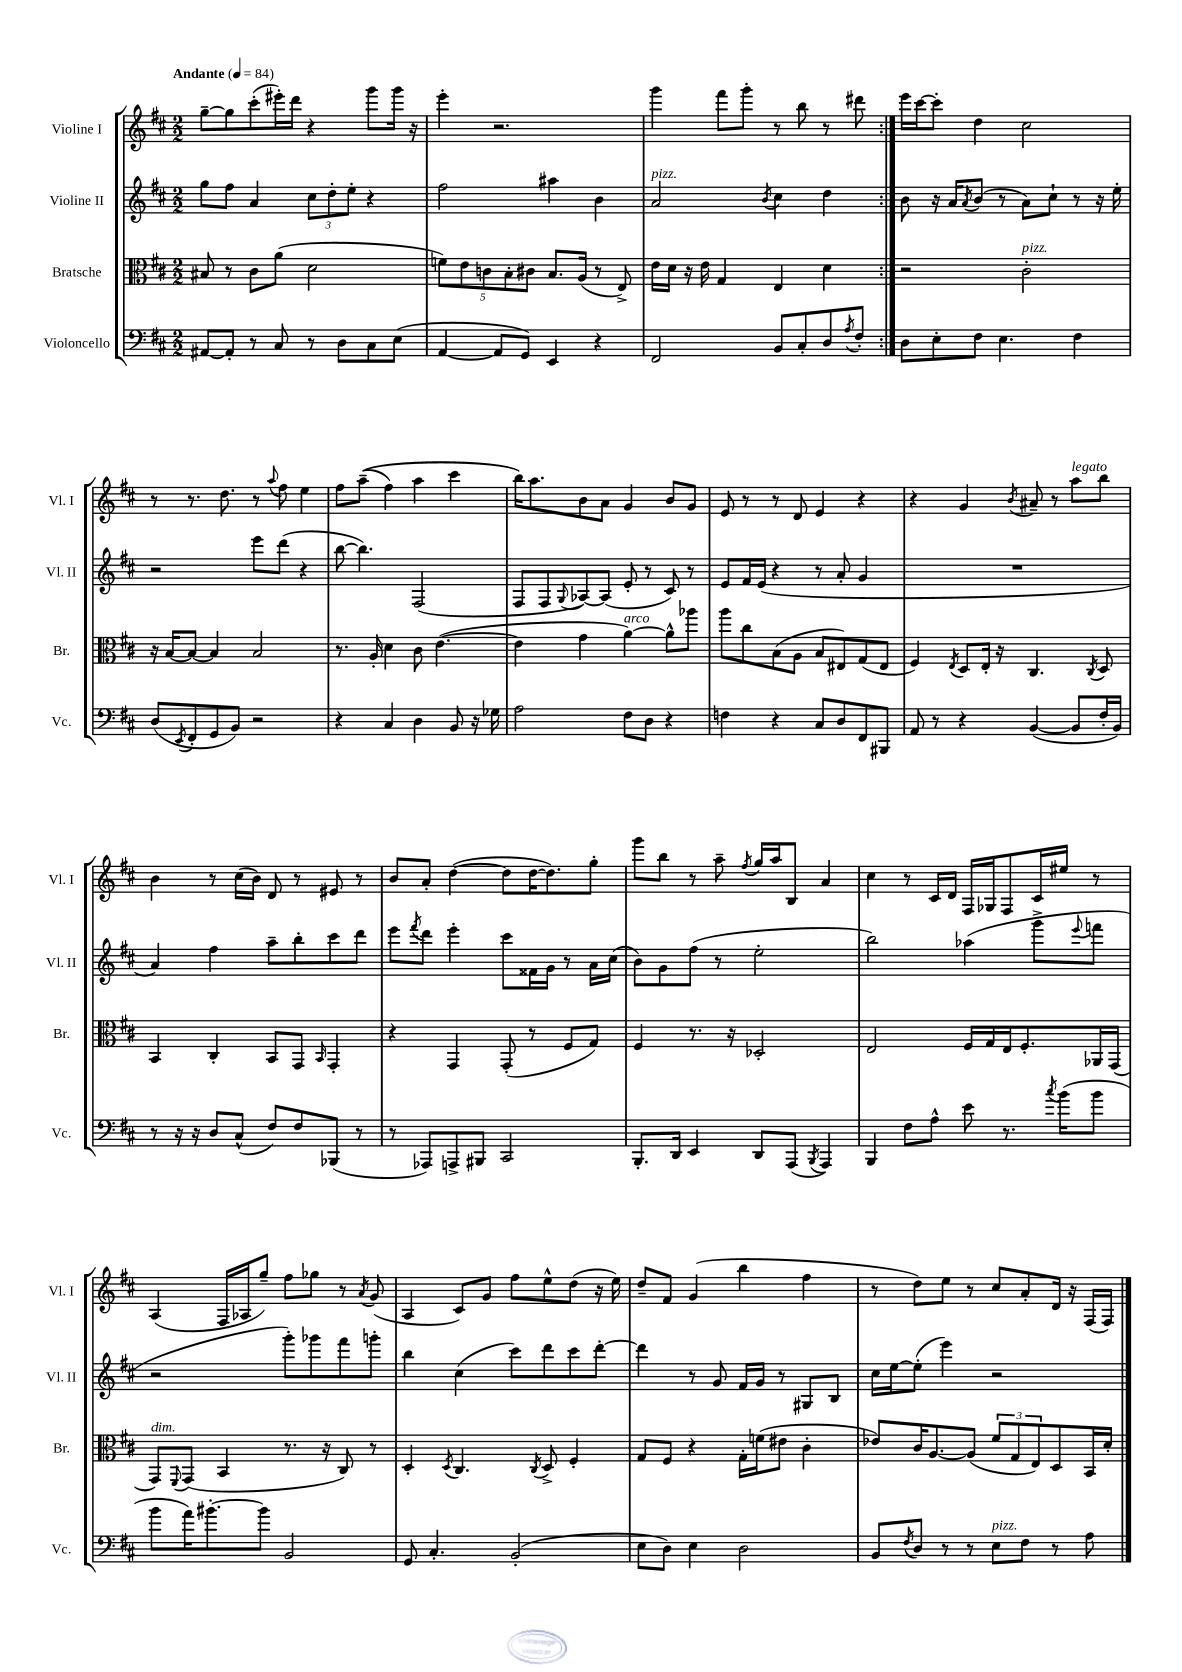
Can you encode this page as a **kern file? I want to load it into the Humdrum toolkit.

**kern	**kern	**kern	**kern
*staff4	*staff3	*staff2	*staff1
*clefF4	*clefC3	*clefG2	*clefG2
*k[f#c#]	*k[f#c#]	*k[f#c#]	*k[f#c#]
*M2/2	*M2/2	*M2/2	*M2/2
*MM84	*MM84	*MM84	*MM84
[8AA#/L	8B#/	8gg\L	[8gg~\L
8AA#'/]J	8r	8ff#\J	8gg\]
8r	8c#\L	4a/	(8ccc#'\
8C#/	(8a\J	.	16eee#'\L)
.	.	.	16ddd\JJ
8r	2d\	12cc#\L	4r
.	.	12dd'\	.
8D\L	.	.	.
.	.	12ee'\J	.
8C#\	.	4r	8ggg\L
(8E\J	.	.	16ggg\Jk
.	.	.	16r
=	=	=	=
[4AA/	10f\L)	2ff#\	4eee'\
.	10e\	.	.
.	10c\	.	.
8AA/]L	.	.	2.r
.	10B'\	.	.
8GG/J)	.	.	.
.	10c#\J	.	.
4EE/	8.B/L	4aa#\	.
.	(16A/Jk	.	.
4r	8r	4b\	.
.	8E^/)	.	.
=	=	=	=
2FF#/	16e\LL	2a/	4ggg\
.	16d\JJ	.	.
.	16r	.	.
.	16e\	.	.
.	4G/	.	8fff#\L
.	.	.	8ggg'\J
.	.	8qb/	.
8BB/L	4E/	4cc#\	8r
8C#'/	.	.	8bb\
8D/	4d\	4dd\	8r
8qA/	.	.	.
8F#'/J	.	.	8ddd#\
=:|!	=:|!	=:|!	=:|!
8D\L	2r	8b\	16eee\LL
.	.	.	[16ccc#\J
8E'\	.	16r	8ccc#'\]J
.	.	16a/LK	.
.	.	8qa/	.
8F#\J	.	(8b/J	4dd\
4.E\	.	8r	.
.	2c#'\	8a\L)	2cc#\
.	.	8cc#`\J	.
4F#\	.	8r	.
.	.	16r	.
.	.	16ee'\	.
=	=	=	=
(8D/L	16r	2r	8r
.	[16B/LK	.	.
8qEE/	.	.	.
8FF#'/	8B/_J	.	8.r
8GG/	4B/]	.	.
.	.	.	8.dd\
8BB/J)	.	.	.
2r	2B/	8eee\L	8r
.	.	.	8qqaa/
.	.	(8ddd\J	8ff#\
.	.	4r	4ee\
=	=	=	=
4r	8.r	[8bb\	8ff#\L
.	.	4.bb\])	&((8aa~\J
.	16A'/	.	.
4C#/	4d\	.	4ff#\)
4D\	8c#\	(2F#/	4aa\
.	([4.e\	.	.
8BB/	.	.	4ccc#\
16r	.	.	.
16G-\	.	.	.
=	=	=	=
2A\	4e\]	8F#/L	16bb\LK&)
.	.	.	8.aa\
.	.	8F#/	.
.	.	8qqG/	.
.	4g\	[8A-/)	8b\
.	.	(8A-/]J	8a\J
8F#\L	[4a\)	8e'/	4g/
8D\J	.	8r	.
4r	8a^^\]L	8c#/)	8b/L
.	8aa-\J	8r	8g/J
=	=	=	=
4F\	8aa\L	8e/L	8e/
.	8cc#\	16f#/L	8r
.	.	(16e/JJ	.
4r	(8B\	4r	8r
.	8A\J	.	8d/
8C#/L	8B/L	8r	4e/
8D/	8E#/)	8a'/	.
8FF#/	(8G/	4g/	4r
8BBB#/J	8E#/J	.	.
=	=	=	=
8AA/	4F#/)	1r	4r
8r	.	.	.
.	8qE/	.	.
4r	8D/L	.	4g/
.	16E'/Jk	.	.
.	16r	.	.
.	.	.	8qb/
([4BB/	4.C#/	.	8a#~/
.	.	.	8r
8BB/]L	.	.	8aa\L
.	8qC#/	.	.
16F#'/L	8D/	.	8bb\J
16BB/JJ)	.	.	.
=	=	=	=
8r	4BB/	4a/)	4b\
16r	.	.	.
16r	.	.	.
8D/L	4C#'/	4ff#\	8r
(8C#^^/J	.	.	(16cc#\LL
.	.	.	16b\JJ)
8F#/L)	8BB/L	8aa~\L	8d/
8F#/	8GG/J	8bb'\	8r
.	16qqBB/	.	.
(8BBB-/J	4GG'/	8ccc#\	8e#/
8r	.	8ddd\J	8r
=	=	=	=
8r	4r	8eee\L	8b/L
.	.	8qfff#/	.
8AAA-/L)	.	8ddd\J	8a'/J
8AAA^/	4GG/	4eee'\	([4dd\
8BBB#/J	.	.	.
2CC#/	(8GG'/	8ccc#\L	8dd\]L
.	8r	16f##\L	[16dd\K
.	.	16g\JJ	8.dd\])
.	8F#/L	8r	.
.	8G/J)	16a\LL	8gg'\J
.	.	(16cc#\JJ	.
=	=	=	=
8.BBB'/L	4F#/	8b\L)	8ggg\L
.	.	8g\	8bb\J
16DD/Jk	.	.	.
4EE/	8.r	(8ff#\J	8r
.	.	8r	8aa~\
.	16r	.	.
.	.	.	8qff#/
8DD/L	2D-'/	2ee'\	16gg/LL
.	.	.	16aa/J
(8AAA/J	.	.	8B/J
8qBBB/	.	.	.
4AAA/)	.	.	4a/
=	=	=	=
4BBB/	2E/	2bb\)	4cc#\
8F#\L	.	.	8r
8A^^\J	.	.	16c#/LL
.	.	.	16d/JJ
8e\	16F#/LL	(4aa-\	16F#/LL
.	16G/	.	16G-/J
8.r	16E/J	.	8F#/
.	8.F#'/	.	.
.	.	8ggg^\L	16c#/L
8qcc#/	.	.	.
(16b\LK	.	.	16ee#/JJ
.	.	8qqeee/	.
8b\J	16AA-/L	8fff\J	8r
.	(16GG/JJ	.	.
=	=	=	=
8b\L	8GG/L)	2r	(4A/
.	8qqFF#/	.	.
16a\K)	(8GG/J	.	.
[8.b#'\	.	.	.
.	4BB/	.	16F#/LL
.	.	.	16A-/J
8b#\]J	.	.	8gg~/J)
2BB/	8.r	8ggg'\L)	8ff#\L
.	.	8ggg-\	8gg-\J
.	16r	.	.
.	8C#/)	8fff#\	8r
.	.	.	8qa/
.	8r	8ggg'\J	(8g/
=	=	=	=
8GG/	4D'/	4bb\	4A/
4.C#'/	.	.	.
.	8qD/	.	.
.	4.C#/	(4cc#\	8c#/L)
.	.	.	8g/J
(2BB'/	.	8ccc#\L)	8ff#\L
.	8qC#/	.	.
.	8D^/	8ddd\	8ee^^\
.	4F#'/	8ccc#\	(8dd\J
.	.	[8ddd'\J	16r
.	.	.	16ee\)
=	=	=	=
8E\L	8G/L	4ddd\]	8dd~/L
8D\J)	8F#/J	.	8f#/J
4E\	4r	8r	(4g/
.	.	8g/	.
2D\	16G'\LL	16f#/LL	4bb\
.	(16f\J	16g/JJ	.
.	8e#\J	8r	.
.	4c#'\	8G#/L	4ff#\
.	.	8B/J	.
=	=	=	=
8BB/L	8e-/L)	16cc#\LL	8r
.	.	[16ee\J	.
8qF#/	.	.	.
8D/J	16c#/K	(8ee'\]J	8dd\L)
.	[8.A/	.	.
8r	.	4eee\)	8ee\J
8r	(8A/]J	.	8r
8E\L	12f#/L	2r	8cc#/L
.	12G/	.	.
8F#\J	.	.	8a'/
.	12E/)	.	.
8r	8D/	.	16d/Jk
.	.	.	16r
8A\	16BB/L	.	(16F#/LL
.	16d'/JJ	.	16F#/JJ)
==	==	==	==
*-	*-	*-	*-
